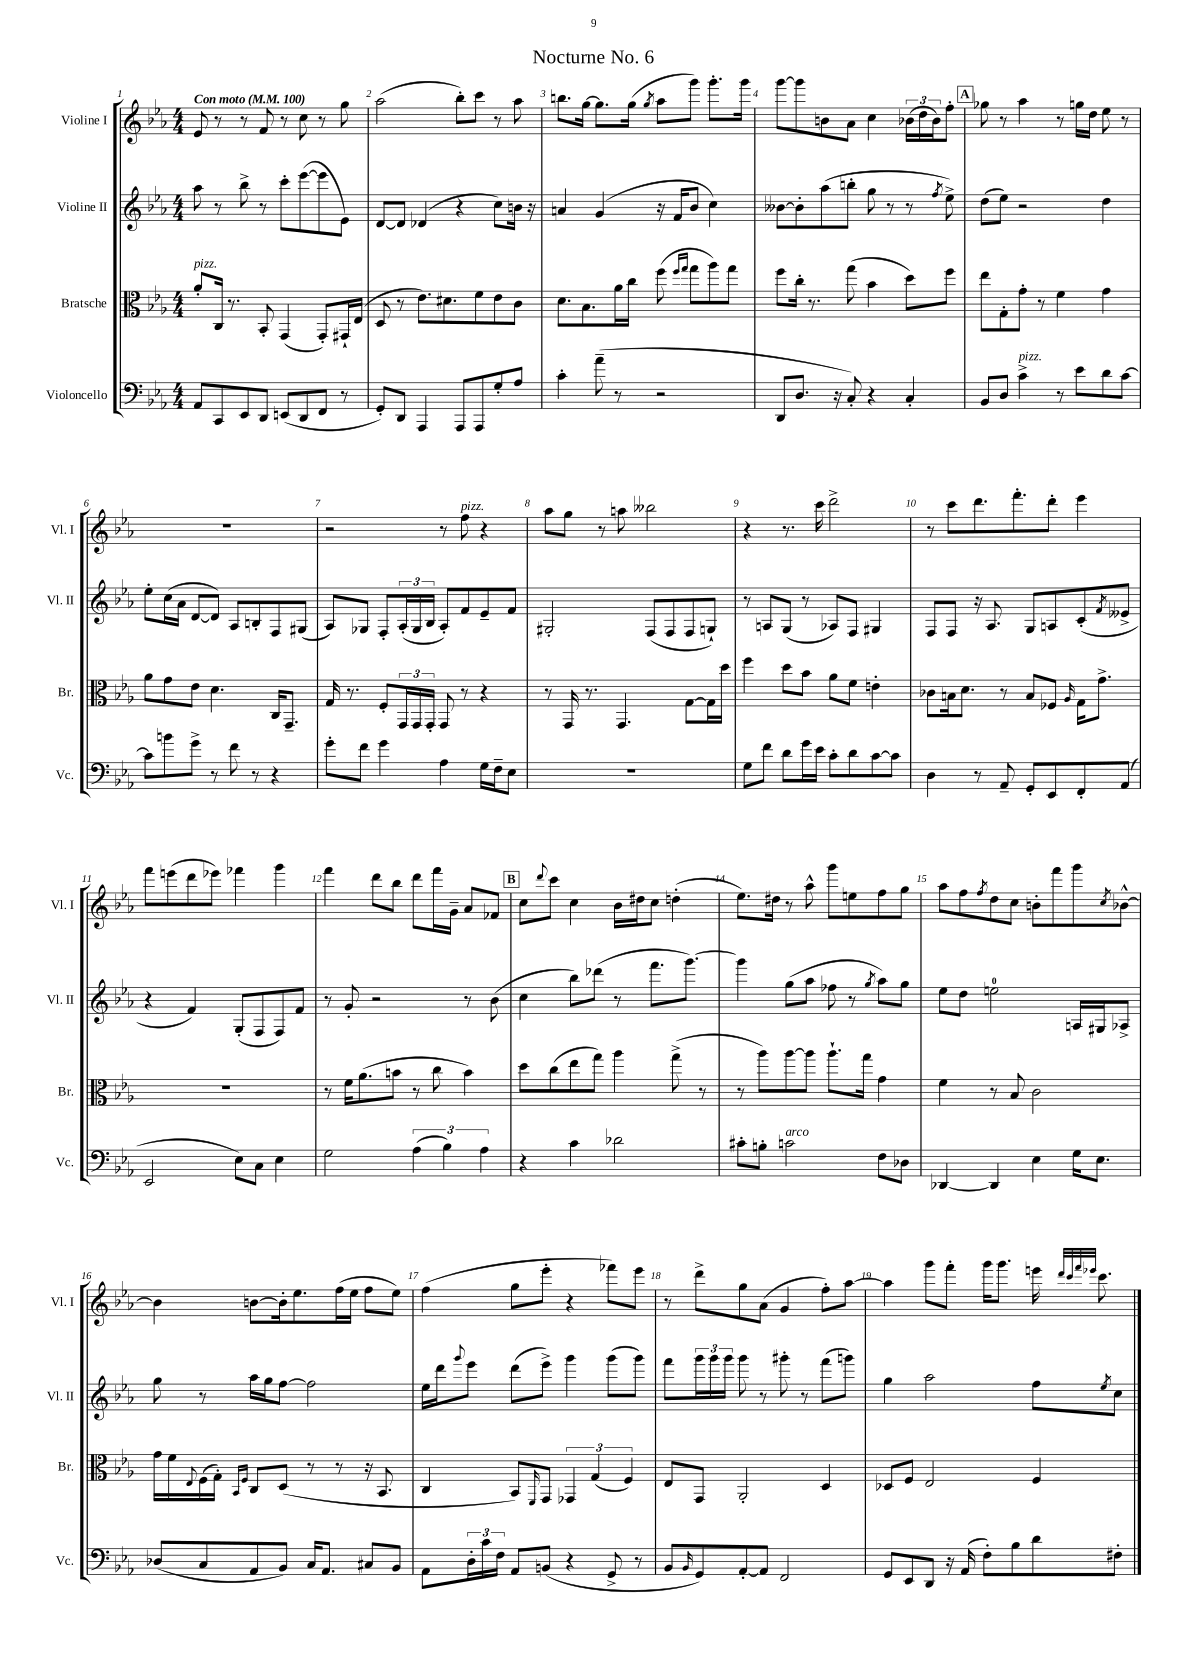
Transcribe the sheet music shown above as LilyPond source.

\header { title = "Nocturne No. 6" }
<<
\new StaffGroup <<
\new Staff = "s0" \with { instrumentName = "Violine I" shortInstrumentName = "Vl. I" } {
    \clef treble \key ees \major \numericTimeSignature \time 4/4 \tempo "Con moto" 4 = 100
    ees'8 r8 r8 f'8 r8 c''8 r8 g''8 |
    aes''2( bes''8-.) c'''8 r8 aes''8 |
    b''8. g''16~ g''8. g''16( \acciaccatura { g''8 } aes''8 g'''8) g'''8.-. g'''16 |
    g'''8~ g'''8 b'8 aes'8 c''4 \tuplet 3/2 { bes'16( d''16 bes'16) } f''8-. |
    \mark \markup { \box "A" } ges''8 r8 aes''4 r8 g''16 d''16 ees''8 r8 |
    R1 |
    r2 r8 f''8^\markup { \italic "pizz." } r4 |
    aes''8 g''8 r8 a''8 beses''2 |
    r4 r8. c'''16 d'''2-> |
    r8 c'''8 d'''8. f'''8.-. d'''8-. ees'''4 |
    f'''8 e'''8( d'''8 ees'''8) fes'''4 g'''4 |
    f'''4 d'''8 bes''8 d'''8 f'''16 g'16-- aes'8 fes'8 |
    \mark \markup { \box "B" } c''8 \appoggiatura { d'''8 } c'''8 c''4 bes'16 dis''16 c''8 d''4-.( |
    ees''8.) dis''16 r8 aes''8-^ g'''8 e''8 f''8 g''8 |
    aes''8 f''8 \acciaccatura { f''8 } d''8 c''8 b'8-. f'''8 g'''8 \acciaccatura { c''8 } bes'8~-^ |
    bes'4 b'8~ b'16-. ees''8. f''16( ees''16 f''8 ees''8) |
    f''4( g''8 ees'''8-. r4 fes'''8) ees'''8 |
    r8 d'''8-> g''8 aes'8( g'4 f''8-.) aes''8~ |
    aes''4 g'''8 f'''8-. g'''16 g'''8. e'''16 \grace { d'''32 c'''32 f'''32 ees'''32 } c'''8. \bar "|." |
}
\new Staff = "s1" \with { instrumentName = "Violine II" shortInstrumentName = "Vl. II" } {
    \clef treble \key ees \major \numericTimeSignature \time 4/4
    aes''8 r8 bes''8-> r8 c'''8-. ees'''8~( ees'''8 ees'8) |
    d'8~ d'8 des'4( r4 c''8) b'16 r16 |
    a'4 g'4( r16 f'16 bes'8 c''4) |
    beses'8~ beses'8-. aes''8( b''8-. g''8 r8 r8 \acciaccatura { f''8 } ees''8->) |
    \mark \markup { \box "A" } d''8( ees''8) r2 d''4 |
    ees''8-. c''16( aes'16 d'8~ d'8) aes8 b8-. f8 gis8( |
    aes8) ges8 f8-. \tuplet 3/2 { aes16-.( ges16 bes16 } aes8-.) f'8 ees'8-- f'8 |
    gis2-. f8( f8 f8 g8-!) |
    r8 a8 g8( r8 aes8) f8 gis4 |
    f8 f8 r16 aes8. g8 a8 c'8-.( \acciaccatura { f'8 } eeses'8-> |
    r4 f'4) g8-.( f8 f8) f'8 |
    r8 g'8-. r2 r8 bes'8( |
    \mark \markup { \box "B" } c''4 bes''8) des'''8( r8 f'''8. g'''8.~) |
    g'''4 g''8( aes''8 fes''8 r8 \acciaccatura { g''8 } aes''8) g''8 |
    ees''8 d''8 e''2-0 a16 gis16 aes8-> |
    g''8 r8 aes''16 g''16 f''8~ f''2 |
    ees''16 d'''16 \appoggiatura { g'''8 } ees'''8 d'''8( ees'''8->) g'''4 g'''8( g'''8) |
    f'''8 \tuplet 3/2 { g'''16 g'''16 g'''16 } g'''8 r8 gis'''8-. r8 f'''8( g'''8) |
    g''4 aes''2 f''8 \acciaccatura { ees''8 } c''8 \bar "|." |
}
\new Staff = "s2" \with { instrumentName = "Bratsche" shortInstrumentName = "Br." } {
    \clef alto \key ees \major \numericTimeSignature \time 4/4
    aes'8-.^\markup { \italic "pizz." } c16 r8. bes,8-. g,4( g,8-.) gis,16-! ees16( |
    d8 r8 ees'8.) dis'8. f'8 ees'8 c'8 |
    d'8. bes8. aes'16 c''16 f''8( \grace { f''16 g''16 } g''8 aes''8) g''8 |
    f''8 c''16-. r8. g''8( bes'4 d''8) f''8 |
    \mark \markup { \box "A" } ees''8 g8-. g'8-. r8 f'4 g'4 |
    aes'8 g'8 ees'8 d'4. c16 g,8.-- |
    g16 r8. f8-. \tuplet 3/2 { g,16 g,16 g,16-. } g,8 r8 r4 |
    r8 g,16 r8. g,4. g8~ g16 d''16 |
    f''4 d''8 bes'8 aes'8 f'8 e'4-. |
    ces'8 b16 d'8. r8 b8 fes8 \grace { aes16 } g16 g'8.-> |
    R1 |
    r8 f'16 aes'8.( b'8 r8 c''8 b'4) |
    \mark \markup { \box "B" } d''8 c''8( ees''8 g''8) aes''4 g''8->( r8 |
    r8 aes''8) aes''8~ aes''8 aes''8.-! g''16 g'4 |
    f'4 r8 bes8 c'2 |
    g'16 f'16 \appoggiatura { ees8 } f16( g16-.) \grace { bes,16 f16 } c8 d8( r8 r8 r16 bes,8. |
    c4 bes,8) \grace { f,16 } g,8 \tuplet 3/2 { ges,4 g4( f4) } |
    ees8 g,8 aes,2-. d4 |
    des8 f8 ees2 f4 \bar "|." |
}
\new Staff = "s3" \with { instrumentName = "Violoncello" shortInstrumentName = "Vc." } {
    \clef bass \key ees \major \numericTimeSignature \time 4/4
    aes,8 c,8 ees,8 d,8 e,8( d,8 f,8 r8 |
    g,8-.) d,8 aes,,4 aes,,8 aes,,8 g8-. aes8 |
    c'4-. aes'8--( r8 r2 |
    d,8 d8. r16 c8-.) r4 c4-. |
    \mark \markup { \box "A" } bes,8 d8 c'4->^\markup { \italic "pizz." } r8 ees'8 d'8 c'8~ |
    c'8 b'8 g'8-> r8 f'8 r8 r4 |
    g'8-. f'8 g'4 aes4 g16 f16-- ees8 |
    R1 |
    g8 f'8 d'8 g'16 ees'16 c'8-. d'8 c'8~ c'8 |
    d4 r8 aes,8-- g,8-. ees,8 f,8-. aes,8( |
    ees,2 ees8) c8 ees4 |
    g2 \tuplet 3/2 { aes4( bes4) aes4 } |
    \mark \markup { \box "B" } r4 c'4 des'2 |
    cis'8-. b8-. c'2^\markup { \italic "arco" } f8 des8 |
    des,4~ des,4 ees4 g16 ees8. |
    des8( c8 aes,8 bes,8) c16 aes,8. cis8 bes,8 |
    aes,8 \tuplet 3/2 { d16-. c'16 f16 } aes,8 b,8( r4 g,8-> r8 |
    bes,8 \grace { bes,16 } g,8) aes,8~-. aes,8 f,2 |
    g,8 ees,8 d,8 r16 aes,16( f8-.) bes8 d'8 fis8-. \bar "|." |
}
>>
>>
\layout { \context { \Score \override BarNumber.break-visibility = ##(#f #t #t) barNumberVisibility = #all-bar-numbers-visible } }
